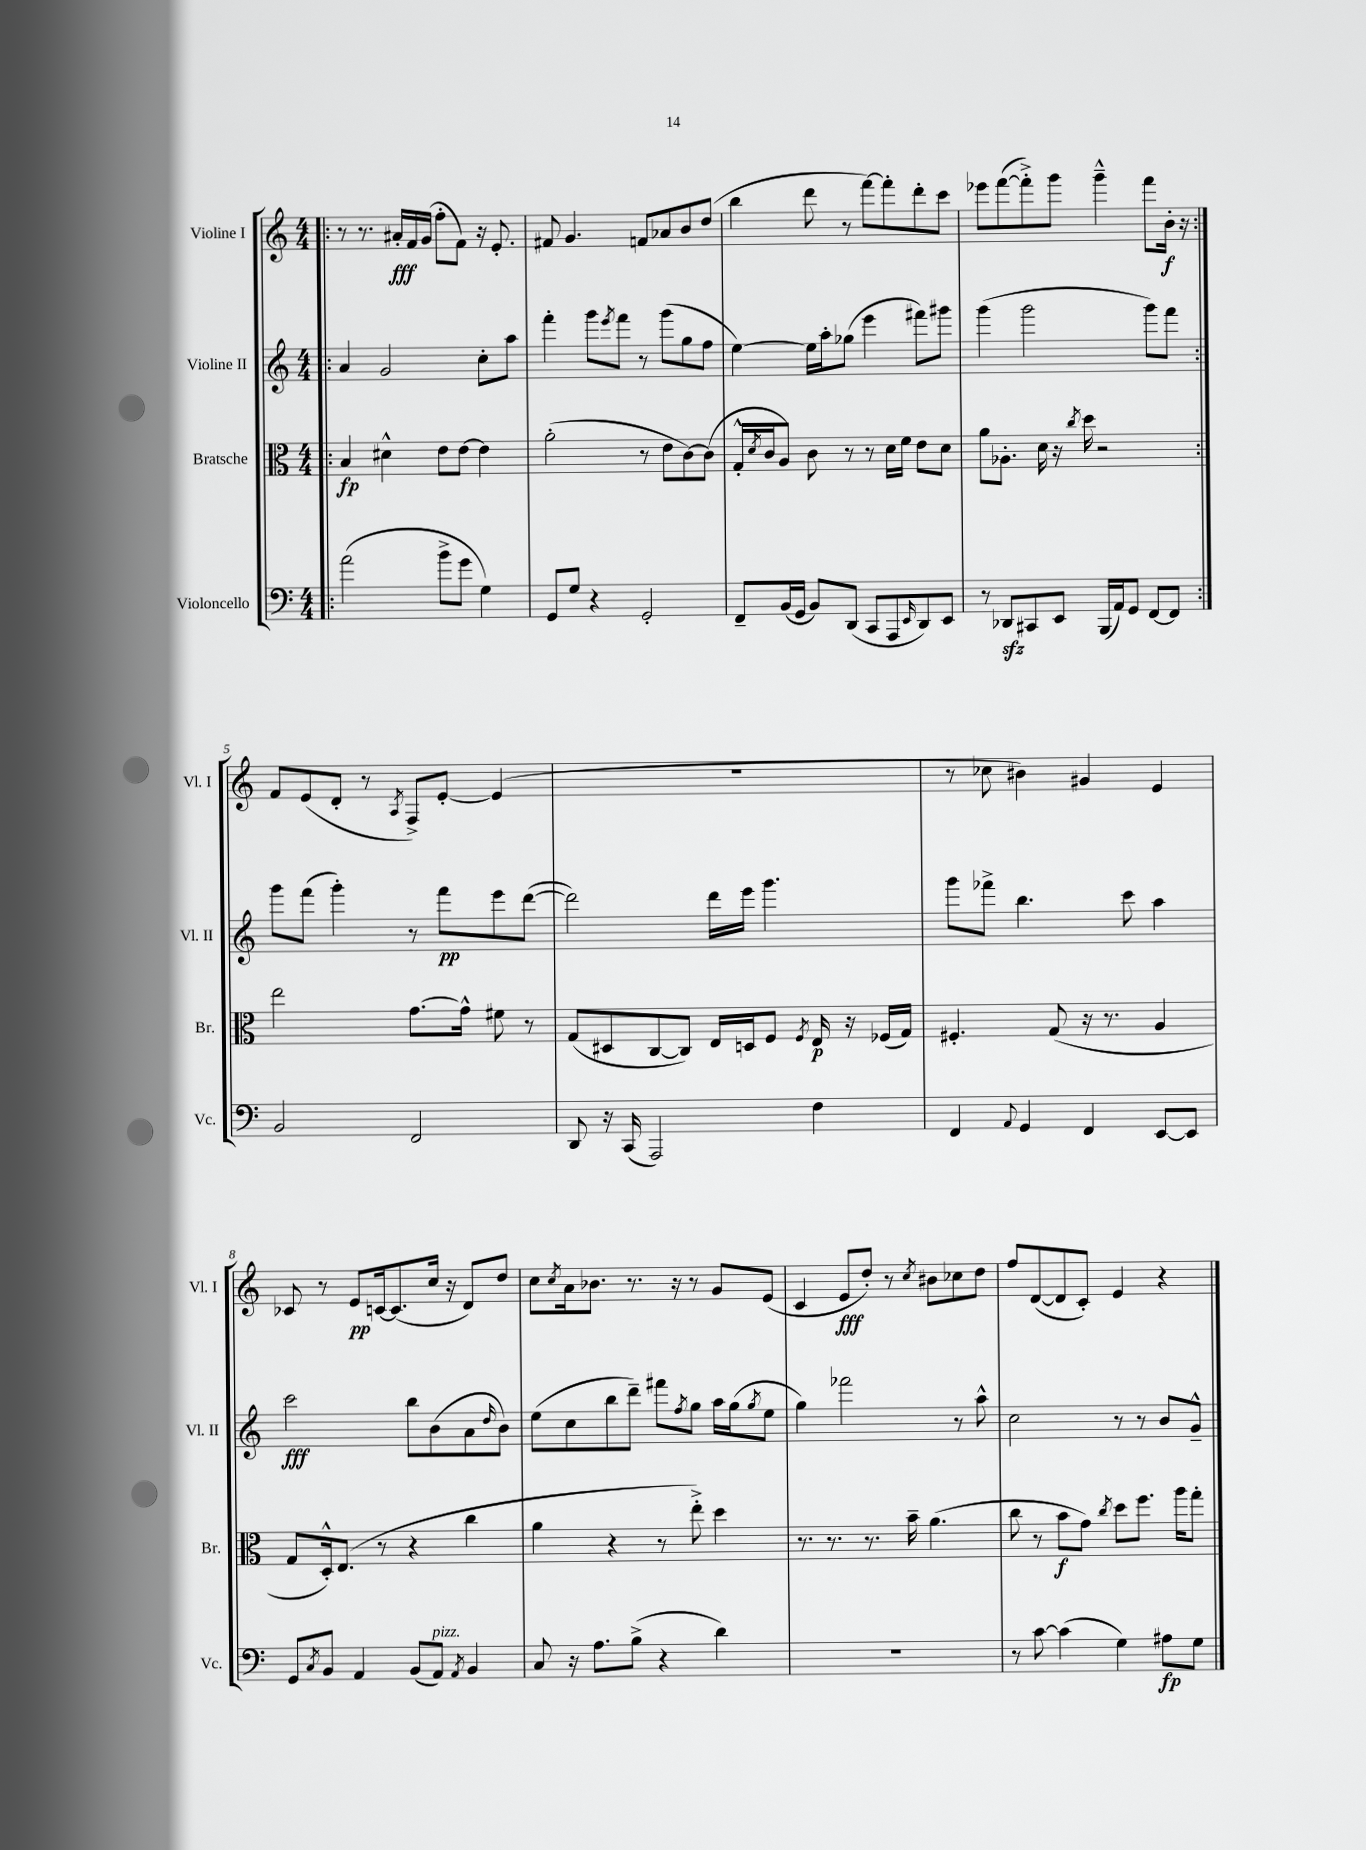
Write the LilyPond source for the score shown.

<<
\new StaffGroup <<
\new Staff = "s0" \with { instrumentName = "Violine I" shortInstrumentName = "Vl. I" } {
    \clef treble \key c \major \numericTimeSignature \time 4/4
    \repeat volta 2 { \bar ".|:" r8 r8. ais'16-.\fff f'16 g'16( f''8-. f'8) r16 e'8.-. |
    fis'8 g'4. f'8 aes'8 b'8 d''8( |
    b''4 d'''8 r8 f'''8~) f'''8-. d'''8-. c'''8 |
    ees'''8 f'''8~( f'''8-.->) g'''8 g'''4---^ f'''8 b'16-.\f r16 | }
    f'8 e'8( d'8-. r8 \acciaccatura { a8 } f8->) e'8~-. e'4( |
    R1 |
    r8 ces''8 bis'4) gis'4 e'4 |
    ces'8 r8 e'8\pp c'16~ c'8.( c''16 r16 d'8) d''8 |
    c''8 \acciaccatura { c''8 } a'16 bes'8. r8. r16 r8 g'8 e'8( |
    c'4 e'8\fff d''8-.) r8 \acciaccatura { c''8 } bis'8 ces''8 d''8 |
    f''8 d'8~( d'8 c'8-.) e'4 r4 \bar "|." |
}
\new Staff = "s1" \with { instrumentName = "Violine II" shortInstrumentName = "Vl. II" } {
    \clef treble \key c \major \numericTimeSignature \time 4/4
    \repeat volta 2 { \bar ".|:" a'4 g'2 c''8-. a''8 |
    f'''4-. g'''8 \acciaccatura { e'''8 } f'''8 r8 g'''8( g''8 f''8 |
    e''4~) e''16 a''16-. ges''8( e'''4 fis'''8) gis'''8 |
    g'''4( g'''2 g'''8) f'''8 | }
    g'''8 f'''8( g'''4-.) r8 f'''8\pp e'''8 d'''8~( |
    d'''2) d'''16 e'''16 g'''4. |
    g'''8 fes'''8-> b''4. c'''8 a''4 |
    c'''2\fff b''8 b'8( a'8 \grace { d''16 } b'8) |
    e''8( c''8 b''8 d'''8--) fis'''8 \acciaccatura { f''8 } g''8 a''16 g''16( \acciaccatura { g''8 } e''8 |
    g''4) fes'''2 r8 a''8-^ |
    c''2 r8 r8 b'8 g'8---^ \bar "|." |
}
\new Staff = "s2" \with { instrumentName = "Bratsche" shortInstrumentName = "Br." } {
    \clef alto \key c \major \numericTimeSignature \time 4/4
    \repeat volta 2 { \bar ".|:" b4\fp dis'4-^ e'8 e'8~ e'4 |
    a'2-.( r8 e'8 c'8~) c'8( |
    g16-.-^ \acciaccatura { d'8 } c'16 a8) c'8 r8 r8 d'16 f'16 e'8 d'8 |
    a'8 aes8.-. d'16 r16 \acciaccatura { c''8 } d''16 r2 | }
    e''2 g'8.~ g'16-^ fis'8 r8 |
    g8( dis8 c8~ c8) e16 d16 f8 \acciaccatura { f8 } e16\p r16 fes16( g16) |
    fis4.-. g8( r16 r8. a4 |
    g8 d16-.-^) e8.( r8 r4 c''4 |
    a'4 r4 r8 e''8-.->) d''4 |
    r8. r8. r8. b'16-- a'4.( |
    c''8 r8 b'8\f g'8) \acciaccatura { c''8 } d''8 f''8. a''16 g''8-. \bar "|." |
}
\new Staff = "s3" \with { instrumentName = "Violoncello" shortInstrumentName = "Vc." } {
    \clef bass \key c \major \numericTimeSignature \time 4/4
    \repeat volta 2 { \bar ".|:" a'2( b'8-> g'8 g4) |
    g,8 g8 r4 g,2-. |
    f,8-- b,16( g,16 b,8) d,8( c,8 a,,8 \grace { e,16 } d,8) e,8 |
    r8 des,8\sfz cis,8 e,8 b,,16( a,16) g,8 f,8~ f,8 | }
    b,2 f,2 |
    d,8 r16 c,16( a,,2) f4 |
    f,4 \appoggiatura { a,8 } g,4 f,4 e,8~ e,8 |
    g,8 \acciaccatura { c8 } b,8 a,4 b,8( a,8^\markup { \italic "pizz." }) \acciaccatura { a,8 } b,4 |
    c8 r16 a8. b8->( r4 d'4) |
    R1 |
    r8 c'8~ c'4( g4) ais8\fp g8 \bar "|." |
}
>>
>>
